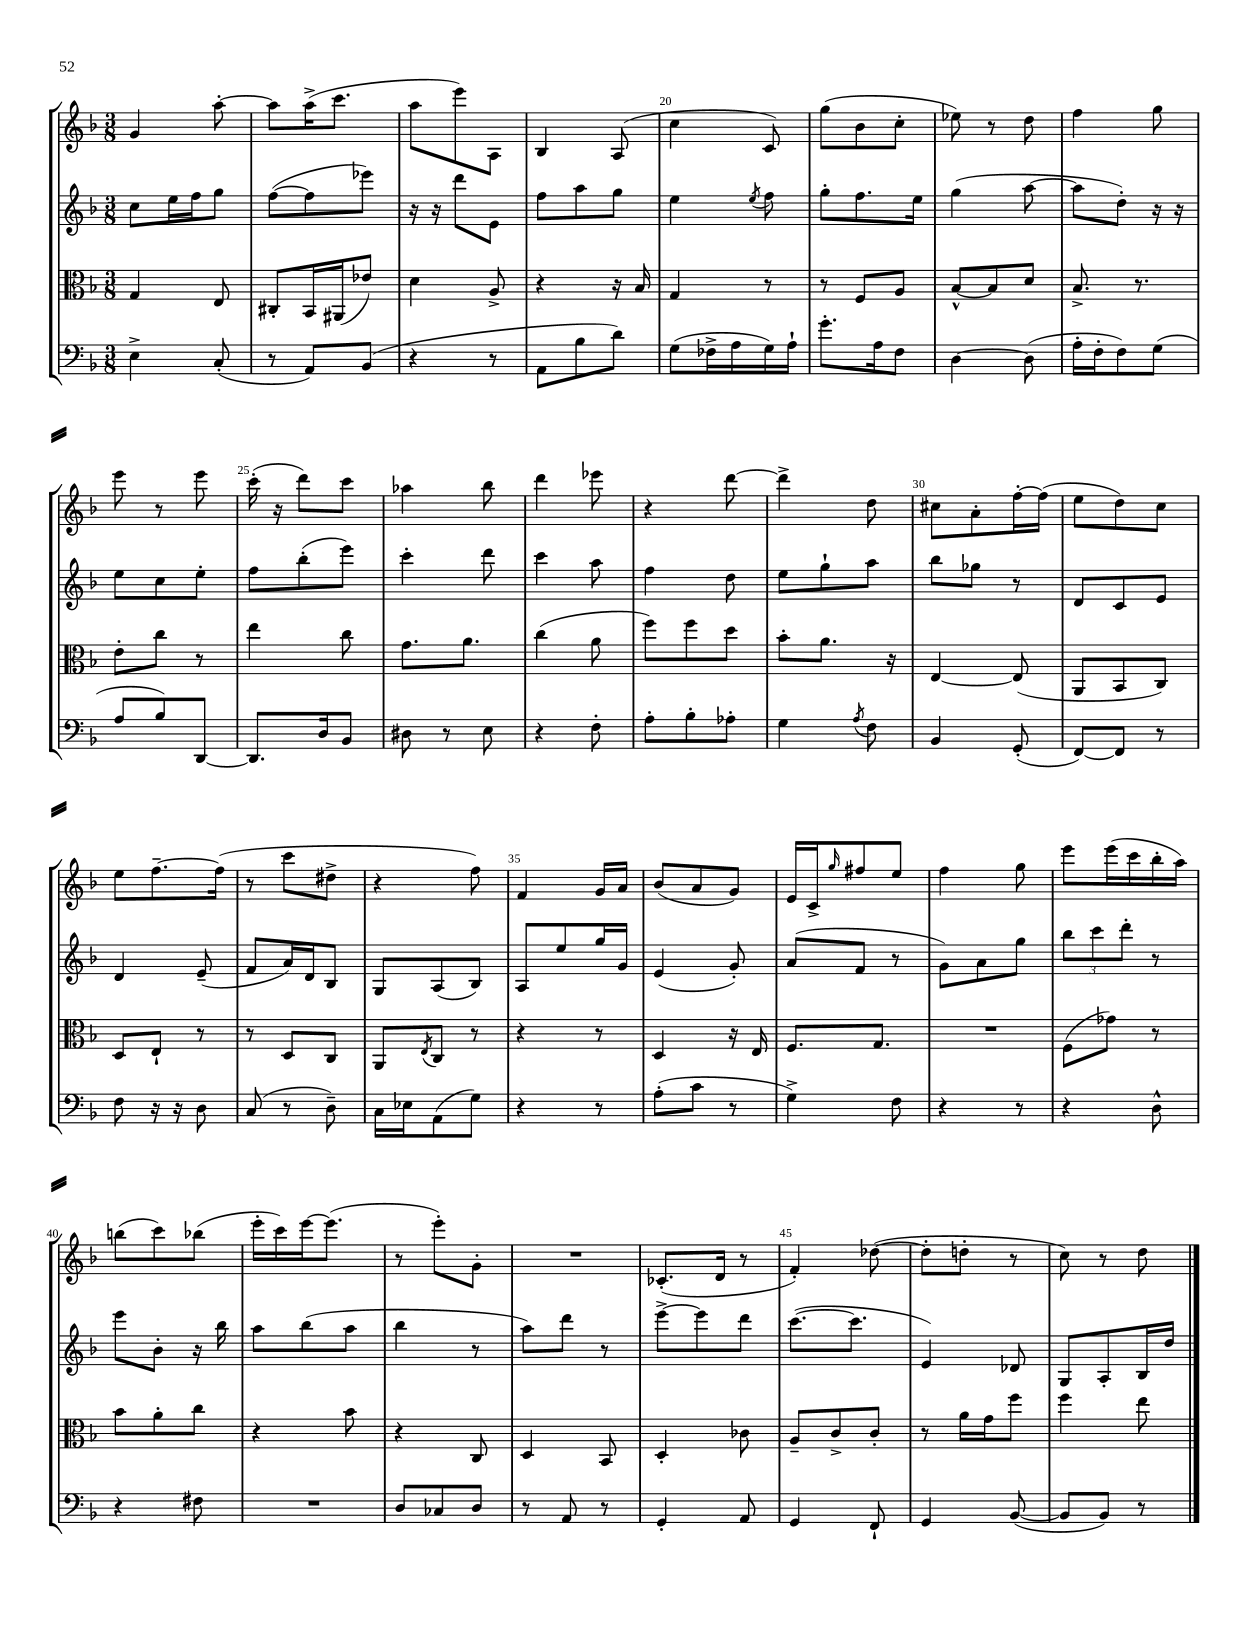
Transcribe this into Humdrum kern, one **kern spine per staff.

**kern	**kern	**kern	**kern
*staff4	*staff3	*staff2	*staff1
*clefF4	*clefC3	*clefG2	*clefG2
*k[b-]	*k[b-]	*k[b-]	*k[b-]
*M3/8	*M3/8	*M3/8	*M3/8
4E^	4G	8cc	4g
.	.	16ee	.
.	.	16ff	.
(8C'	8E	8gg	[8aa'
=	=	=	=
8r	8C#'	([8ff	8aa]
8AA)	16BB-	8ff]	(16aa^
.	(16AA#	.	8.ccc
(8BB-	8e-)	8eee-)	.
=	=	=	=
4r	4d	16r	8aa
.	.	16r	.
.	.	8ddd	8eee)
8r	8A^	8e	8A
=	=	=	=
8AA	4r	8ff	4B-
8B-	.	8aa	.
8d)	16r	8gg	(8A
.	16B-	.	.
=	=	=	=
(8G	4G	4ee	4cc
16F-^	.	.	.
16A	.	.	.
.	.	8qee	.
16G)	8r	8ff	8c)
16A`	.	.	.
=	=	=	=
8.g'	8r	8gg'	(8gg
.	8F	8.ff	8b-
16A	.	.	.
8F	8A	.	8cc'
.	.	16ee	.
=	=	=	=
[4D	[8B-^^	(4gg	8ee-)
.	8B-]	.	8r
(8D]	8d	[8aa	8dd
=	=	=	=
16A'	8.B-^	8aa]	4ff
16F'	.	.	.
8F)	.	8dd')	.
.	8.r	.	.
(8G	.	16r	8gg
.	.	16r	.
=	=	=	=
8A	8e'	8ee	8eee
8B-)	8cc	8cc	8r
[8DD	8r	8ee'	8eee
=	=	=	=
8.DD]	4ee	8ff	(16ccc'
.	.	.	16r
.	.	(8bb-'	8ddd)
16D	.	.	.
8BB-	8cc	8eee)	8ccc
=	=	=	=
8D#	8.g	4ccc'	4aa-
8r	.	.	.
.	8.a	.	.
8E	.	8ddd	8bb-
=	=	=	=
4r	(4cc	4ccc	4ddd
8F'	8a	8aa	8eee-
=	=	=	=
8A'	8ff)	4ff	4r
8B-'	8ff	.	.
8A-'	8dd	8dd	[8ddd
=	=	=	=
4G	8b-'	8ee	4ddd^]
.	8.a	8gg`	.
8qA	.	.	.
8F	.	8aa	8dd
.	16r	.	.
=	=	=	=
4BB-	[4E	8bb-	8cc#
.	.	8gg-	8a'
(8GG'	(8E]	8r	[16ff'
.	.	.	(16ff]
=	=	=	=
[8FF)	8AA	8d	8ee
8FF]	8BB-	8c	8dd)
8r	8C)	8e	8cc
=	=	=	=
8F	8D	4d	8ee
16r	8E`	.	[8.ff~
16r	.	.	.
8D	8r	(8e~	.
.	.	.	(16ff]
=	=	=	=
(8C	8r	8f	8r
8r	8D	16a)	8ccc
.	.	16d	.
8D~)	8C	8B-	8dd#^
=	=	=	=
16C	8AA	8G	4r
16E-	.	.	.
.	8qE	.	.
(8AA	8C	(8A	.
8G)	8r	8B-)	8ff)
=	=	=	=
4r	4r	8A	4f
.	.	8ee	.
8r	8r	16gg	16g
.	.	16g	16a
=	=	=	=
(8A'	4D	(4e	(8b-
8c	.	.	8a
8r	16r	8g')	8g)
.	16E	.	.
=	=	=	=
4G^)	8.F	(8a	16e
.	.	.	16c^
.	.	.	16qqgg
.	.	8f	8ff#
.	8.G	.	.
8F	.	8r	8ee
=	=	=	=
4r	4.r	8g)	4ff
.	.	8a	.
8r	.	8gg	8gg
=	=	=	=
4r	(8F	12bb-	8eee
.	.	12ccc	.
.	8g-)	.	(16eee
.	.	12ddd'	.
.	.	.	16ccc
8D^^	8r	8r	16bb-'
.	.	.	16aa)
=	=	=	=
4r	8b-	8eee	(8bb
.	8a'	8b-'	8ccc)
8F#	8cc	16r	(8bb-
.	.	16bb-	.
=	=	=	=
4.r	4r	8aa	16eee'
.	.	.	16ccc)
.	.	(8bb-	[16eee
.	.	.	(8.eee]
.	8b-	8aa	.
=	=	=	=
8D	4r	4bb-	8r
8C-	.	.	8eee')
8D	8C	8r	8g'
=	=	=	=
8r	4D	8aa)	4.r
8AA	.	8ddd	.
8r	8BB-	8r	.
=	=	=	=
4GG'	4D'	[8eee^	(8.c-'
.	.	8eee]	.
.	.	.	16d
8AA	8c-	8ddd	8r
=	=	=	=
4GG	8A~	([8.ccc	4f')
.	8c^	.	.
.	.	8.ccc]	.
8FF`	8c'	.	([8dd-
=	=	=	=
4GG	8r	4e)	8dd-']
.	16a	.	8dd'
.	16g	.	.
([8BB-	8ff	8d-	8r
=	=	=	=
8BB-]	4ff	8G	8cc)
8BB-)	.	8A'	8r
8r	8ee	16B-	8dd
.	.	16dd	.
==	==	==	==
*-	*-	*-	*-
